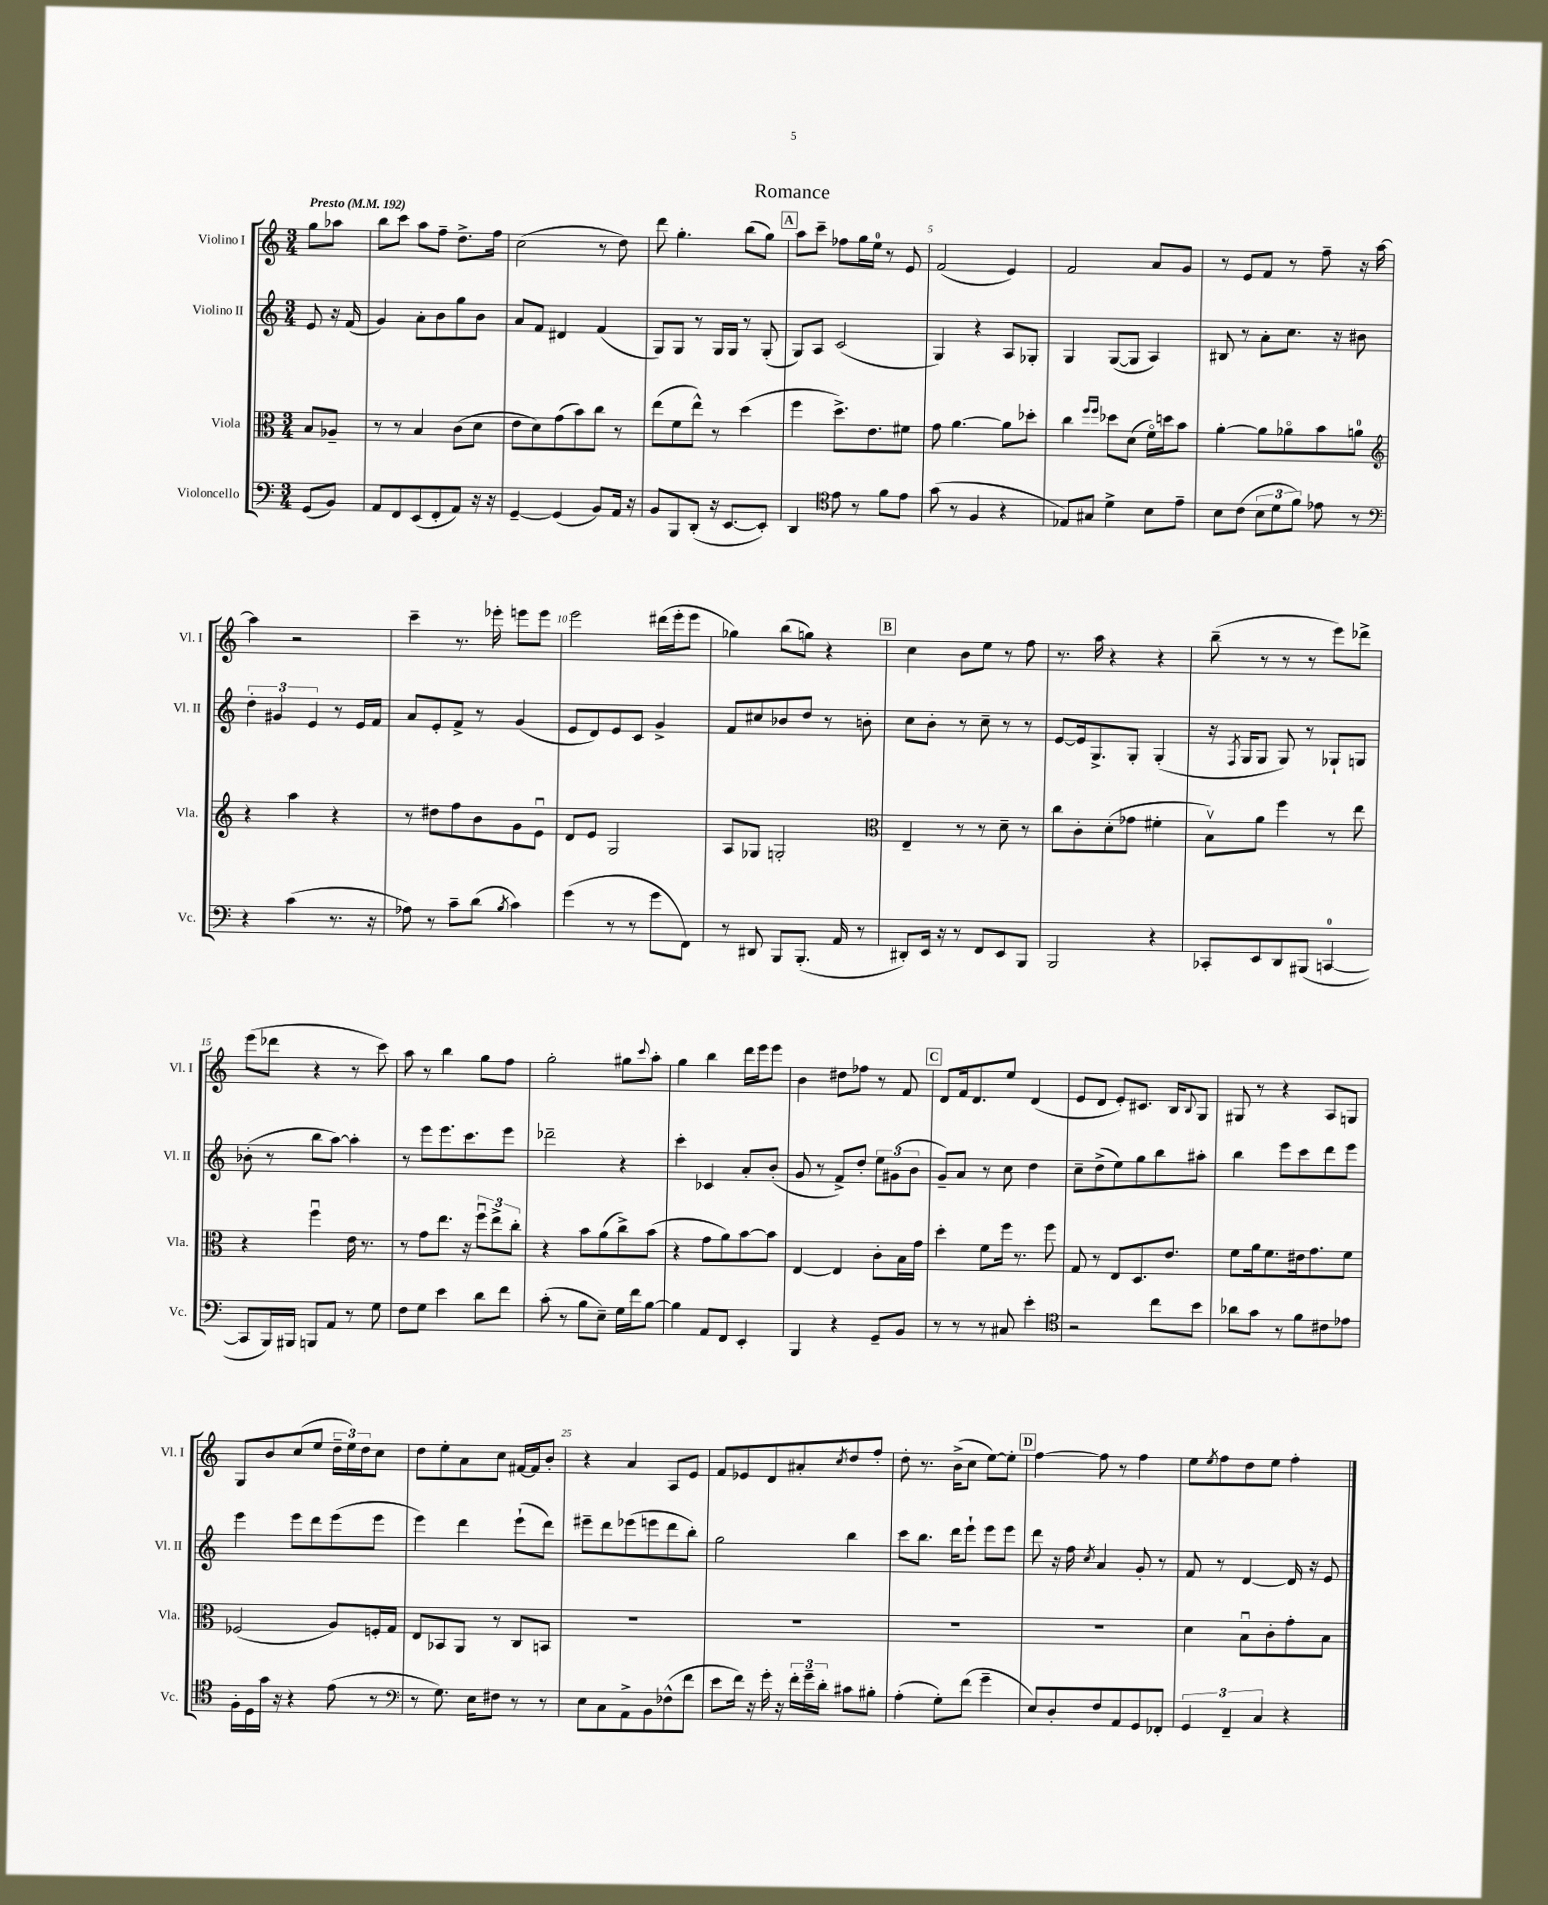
\header { title = "Romance" }
<<
\new StaffGroup <<
\new Staff = "s0" \with { instrumentName = "Violino I" shortInstrumentName = "Vl. I" } {
    \clef treble \key c \major \numericTimeSignature \time 3/4 \partial 4 \tempo "Presto" 4 = 192
    g''8 aes''8 |
    b''8 c'''8 a''8 f''8-- d''8.-> f''16 |
    c''2( r8 d''8) |
    d'''8 g''4.-. b''8( g''8) |
    \mark \markup { \box "A" } a''8 c'''8-- fes''8 g''16 e''16-0 r8 e'8 |
    f'2( e'4) |
    f'2 a'8 g'8 |
    r8 e'8 f'8 r8 f''8-- r16 a''16~ |
    a''4 r2 |
    c'''4-- r8. ees'''16-. e'''8 e'''8 |
    e'''2 dis'''16( e'''16-. e'''8 |
    ges''4) b''8( g''8) r4 |
    \mark \markup { \box "B" } c''4 b'8 e''8 r8 f''8 |
    r8. a''16 r4 r4 |
    b''8--( r8 r8 r8 e'''8) des'''8-> |
    e'''8( des'''8 r4 r8 c'''8) |
    a''8 r8 b''4 g''8 f''8 |
    g''2-. gis''8 \appoggiatura { c'''8 } a''8-. |
    g''4 b''4 d'''16 e'''16 e'''8 |
    b'4 dis''8 fes''8 r8 f'8 |
    \mark \markup { \box "C" } d'8 f'16 d'8. e''8 d'4( |
    e'8 d'8 e'8-.) cis'8. b16 \appoggiatura { b8 } g8 |
    gis8 r8 r4 a8 g8 |
    g8 b'8 c''8( e''8 \tuplet 3/2 { d''16-- e''16) d''16 } c''8 |
    d''8 e''8-. a'8 c''8 fis'16~ fis'16 b'8-. |
    r4 a'4 a8 e'8 |
    f'8 ees'8 d'8 ais'8-. \acciaccatura { c''8 } d''8 f''8-. |
    d''8-. r8. b'16->( c''8 e''8~) e''8-. |
    \mark \markup { \box "D" } f''4~ f''8 r8 f''4 |
    e''8 \acciaccatura { e''8 } f''8 d''8 e''8 f''4-. \bar "|." |
}
\new Staff = "s1" \with { instrumentName = "Violino II" shortInstrumentName = "Vl. II" } {
    \clef treble \key c \major \numericTimeSignature \time 3/4 \partial 4
    e'8 r16 f'16( |
    g'4) a'8-. b'8 g''8 b'8 |
    a'8 f'8 dis'4 f'4( |
    g8) g8 r8 g16 g16 r8 g8-.( |
    \mark \markup { \box "A" } g8) a8 c'2( |
    g4) r4 a8 ges8-. |
    g4 g8~( g8 a4) |
    bis8 r8 a'8-. c''8. r16 bis'8 |
    \tuplet 3/2 { d''4-. gis'4 e'4 } r8 e'16 f'16 |
    a'8 e'8-. f'8-> r8 g'4( |
    e'8 d'8) e'8 c'8 g'4-> |
    f'8 cis''8 bes'8 d''8 r8 b'8-. |
    \mark \markup { \box "B" } c''8 b'8-. r8 c''8-- r8 r8 |
    e'8~ e'16 g8.-> g8-. g4-.( |
    r16 \acciaccatura { f8 } g16 g8 g8) r8 ges8-! g8 |
    bes'8-.( r8 b''8 a''8~) a''4-. |
    r8 e'''8 e'''8. c'''8. e'''8 |
    des'''2-- r4 |
    c'''4-. ces'4 a'8-. b'8-.( |
    g'8 r8 f'8->) d''8-. \tuplet 3/2 { e''8 gis'8( b'8 } |
    \mark \markup { \box "C" } g'8--) a'8 r8 c''8 d''4 |
    c''8-- d''8->( e''8) g''8 b''8 ais''8-. |
    b''4 e'''8 c'''8 d'''8 e'''8 |
    e'''4 e'''8 d'''8 e'''8( e'''8 |
    e'''4) d'''4 e'''8-!( d'''8) |
    eis'''8-- d'''8 ees'''8( e'''8 d'''8 b''8-.) |
    g''2 b''4 |
    c'''8 b''8. d'''16 e'''8-! e'''8 e'''8 |
    \mark \markup { \box "D" } d'''8 r16 f''16 \acciaccatura { c''8 } a'4 g'8-. r8 |
    f'8 r8 d'4~ d'16 r16 e'8 \bar "|." |
}
\new Staff = "s2" \with { instrumentName = "Viola" shortInstrumentName = "Vla." } {
    \clef alto \key c \major \numericTimeSignature \time 3/4 \partial 4
    b8 aes8-- |
    r8 r8 b4 c'8( d'8 |
    e'8 d'8) g'8( b'8) c''8 r8 |
    e''8( f'8 e''8-^) r8 d''4( |
    \mark \markup { \box "A" } f''4 d''8.->) e'8. fis'8 |
    g'8 a'4.~ a'8 des''8-. |
    c''4 \grace { f''16 f''16 } des''8 d'8( f'16\flageolet) d''16 b'8 |
    a'4~-. a'8 aes'8\flageolet b'8 a'8-0 |
    \clef treble r4 a''4 r4 |
    r8 dis''8 f''8 b'8 g'8 e'8\downbow |
    d'8 e'8 g2 |
    a8 ges8 g2-. |
    \mark \markup { \box "B" } \clef alto e4-- r8 r8 d'8-- r8 |
    c''8 c'8-. d'8-.( ges'8 fis'4-. |
    b8\upbow) a'8 f''4 r8 e''8 |
    r4 f''4\downbow e'16 r8. |
    r8 g'8 e''8. r16 \tuplet 3/2 { f''8\downbow e''8-> c''8-. } |
    r4 b'8 a'8( c''8->) b'8( |
    r4 g'8 a'8) b'8~ b'8 |
    e4~ e4 c'8-. b16 g'16 |
    \mark \markup { \box "C" } d''4-. f'8 f''16 r8. f''8 |
    g8 r8 e8 d8. e'8. |
    f'8 a'16 f'8. eis'16 g'8. f'8 |
    fes2( a8) f16-. g16 |
    e8 bes,8 a,8 r8 c8 b,8 |
    R2. |
    R2. |
    R2. |
    \mark \markup { \box "D" } R2. |
    d'4 b8\downbow c'8-. g'8-. b8 \bar "|." |
}
\new Staff = "s3" \with { instrumentName = "Violoncello" shortInstrumentName = "Vc." } {
    \clef bass \key c \major \numericTimeSignature \time 3/4 \partial 4
    g,8( b,8) |
    a,8 f,8 e,8( f,8-. a,8) r16 r16 |
    g,4~-- g,4( b,8) a,16 r16 |
    b,8 b,,8 d,8-.( r16 e,8.~ e,8-.) |
    \mark \markup { \box "A" } d,4 \clef tenor e'8 r8 f'8 e'8 |
    g'8( r8 f4 r4 |
    ees8) gis8 d'4-> b8 e'8-- |
    b8 c'8( \tuplet 3/2 { b8 d'8 f'8) } ees'8 r8 |
    \clef bass r4 c'4( r8. r16 |
    aes8) r8 c'8-- d'8( \acciaccatura { b8 } c'4) |
    g'4( r8 r8 g'8 f,8) |
    r8 dis,8 b,,8 b,,8.-.( a,16 r8 |
    \mark \markup { \box "B" } dis,8-.) e,16 r16 r8 f,8 e,8 b,,8 |
    b,,2 r4 |
    ces,8-. e,8 d,8 bis,,8( c,4-0~ |
    c,8 b,,16) bis,,16 b,,8 a,8 r8 g8 |
    f8 g8 e'4 d'8 f'8 |
    c'8-.( r8 b8 e8--) g16 f'16 b8~ |
    b4 a,8 f,8 e,4-. |
    b,,4 r4 g,8-- b,8 |
    \mark \markup { \box "C" } r8 r8 r8 cis8 e'4-. |
    \clef tenor r2 c''8 b'8 |
    aes'8 g'8 r8 f'8 cis'8 ees'8 |
    f16-. d16 g'16 r16 r4 e'8( r8 |
    \clef bass r8 g8.) e16 fis8 r8 r8 |
    e8 c8 a,8-> b,8 fes8-^( f'8 |
    e'8 f'16) r16 g'16-. r16 \tuplet 3/2 { f'16-. g'16-- d'16-. } cis'8 bis8-. |
    a4-.( g8-.) f'8( g'4-- |
    \mark \markup { \box "D" } e8) d8-. f8 a,8 g,8 fes,8-. |
    \tuplet 3/2 { g,4 f,4-- c4 } r4 \bar "|." |
}
>>
>>
\layout { \context { \Score \override BarNumber.break-visibility = ##(#f #t #t) barNumberVisibility = #(every-nth-bar-number-visible 5) } }
